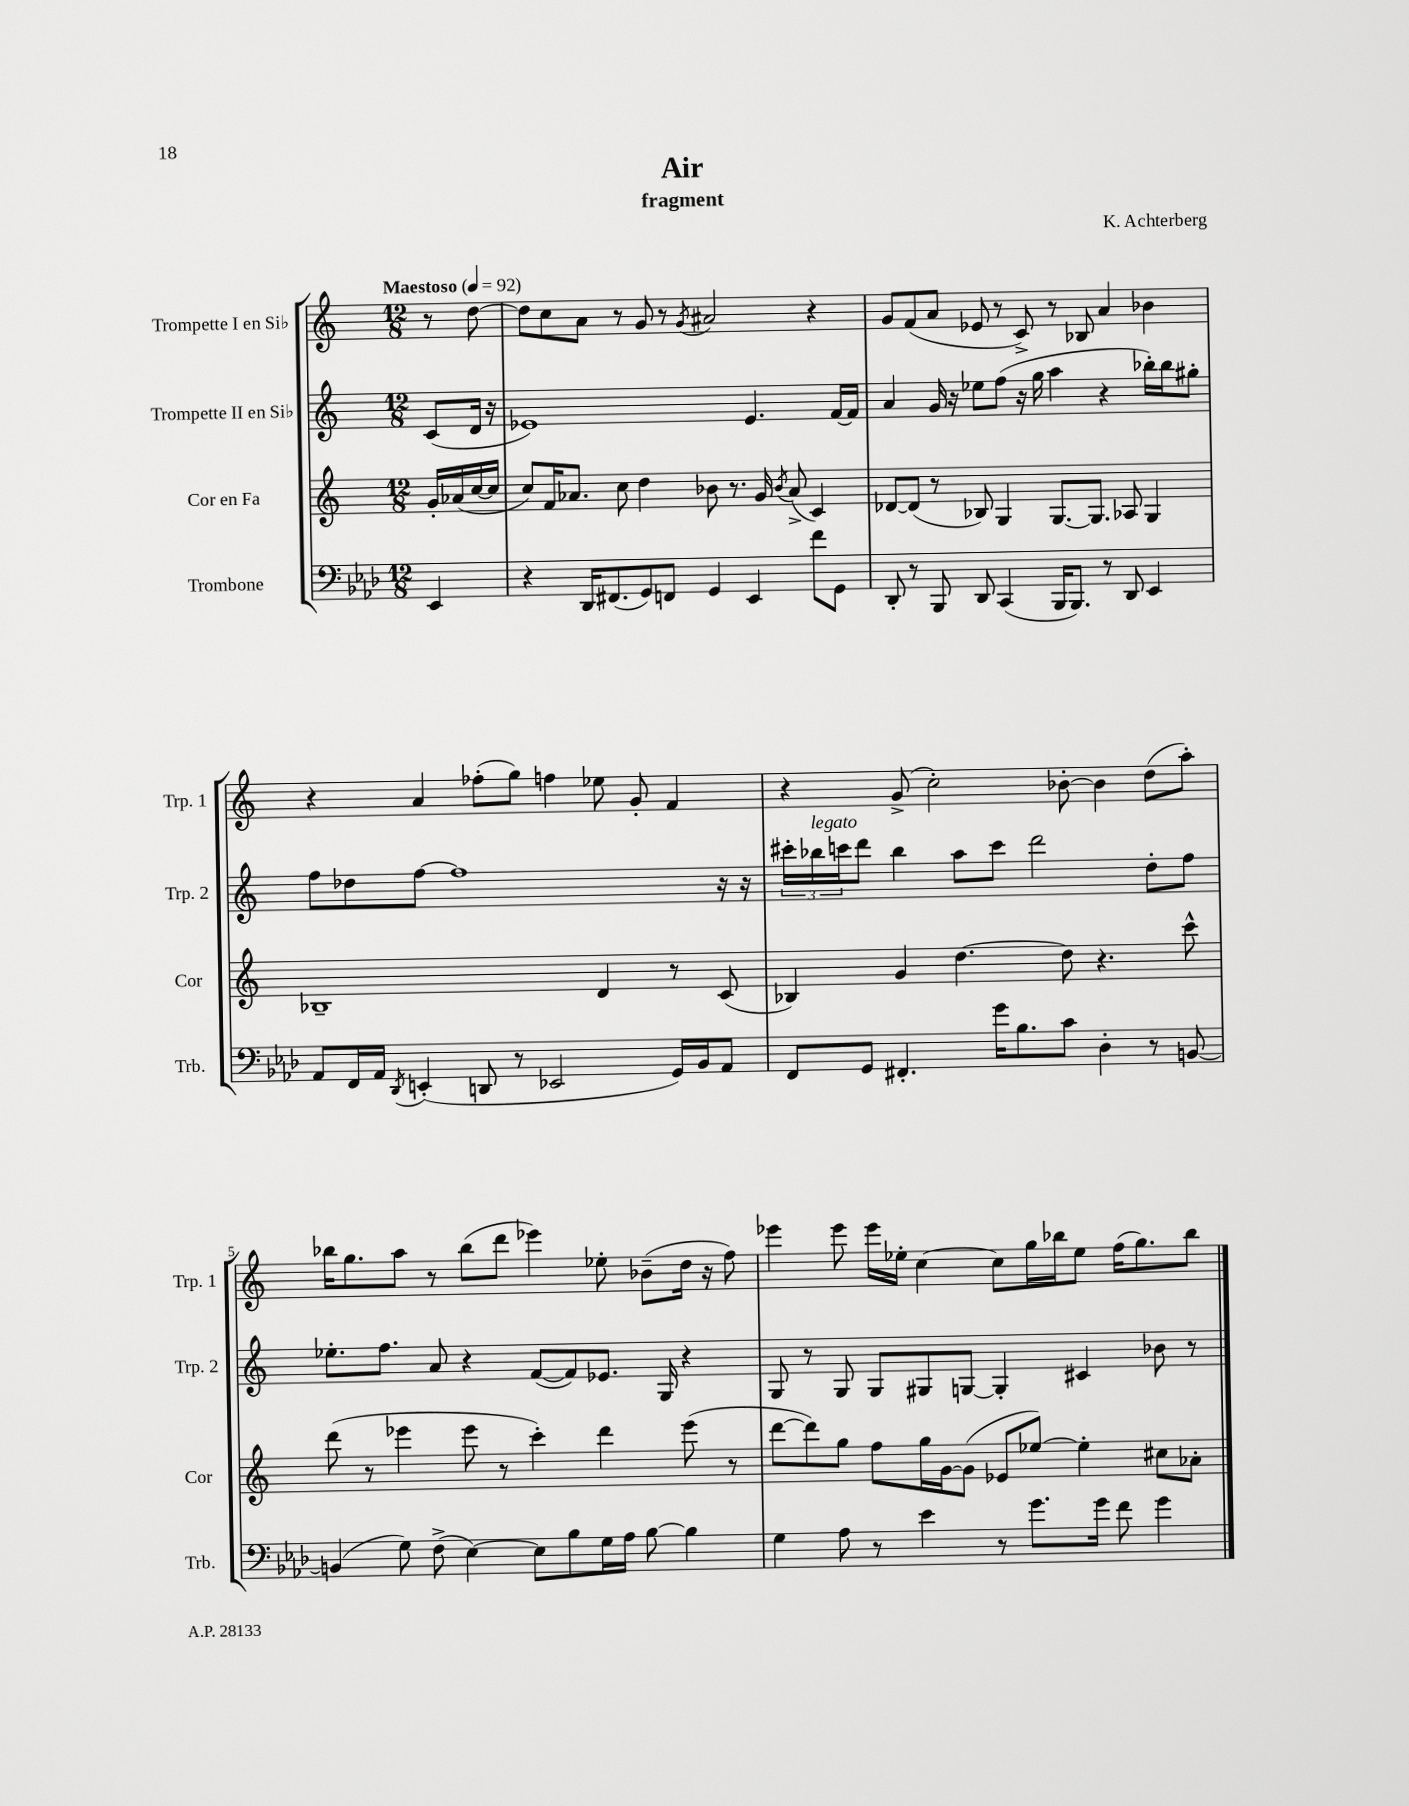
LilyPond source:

\header { title = "Air" composer = "K. Achterberg" subtitle = "fragment" }
<<
\new StaffGroup <<
\new Staff = "s0" \with { instrumentName = "Trompette I en Sib" shortInstrumentName = "Trp. 1" } {
    \clef treble \key c \major \numericTimeSignature \time 12/8 \partial 4 \tempo "Maestoso" 4 = 92
    r8 d''8~ |
    d''8 c''8 a'8 r8 g'8 r8 \acciaccatura { g'8 } ais'2 r4 |
    g'8 f'8( a'8 ees'8 r8 c'8->) r8 bes8 a'4 bes'4 |
    r4 a'4 fes''8-.( g''8) f''4 ees''8 g'8-. f'4 |
    r4 g'8->( c''2-.) bes'8~-. bes'4 d''8( a''8-.) |
    bes''16 g''8. a''8 r8 bes''8( d'''8 ees'''4) ees''8-. bes'8--( d''16 r16 f''8) |
    ees'''4 ees'''8 ees'''16 ees''16-. c''4~ c''8 g''16 bes''16 ees''8 f''16( g''8.) bes''8 \bar "|." |
}
\new Staff = "s1" \with { instrumentName = "Trompette II en Sib" shortInstrumentName = "Trp. 2" } {
    \clef treble \key c \major \numericTimeSignature \time 12/8 \partial 4
    c'8( d'16 r16 |
    ees'1) ees'4. f'16~ f'16 |
    a'4 g'16 r16 ees''8 f''8( r16 g''16 a''4 r4 bes''16-.) bes''16 gis''8-. |
    f''8 des''8 f''8~ f''1 r16 r16 |
    \tuplet 3/2 { cis'''16-. bes''16^\markup { \italic "legato" } c'''16 } d'''8 bes''4 a''8 c'''8 d'''2 d''8-. f''8 |
    ees''8.-. f''8. a'8 r4 f'8~( f'8) ees'8. g16 r4 |
    g8 r8 g8 g8 gis8 g8~ g4-. cis'4 bes'8 r8 \bar "|." |
}
\new Staff = "s2" \with { instrumentName = "Cor en Fa" shortInstrumentName = "Cor" } {
    \clef treble \key c \major \numericTimeSignature \time 12/8 \partial 4
    g'16-. aes'16( c''16~ c''16 |
    c''8) f'16 aes'8. c''8 d''4 bes'8 r8. g'16 \acciaccatura { bes'8 } aes'8->( c'4) |
    des'8~ des'8( r8 bes8) g4 g8.~ g8. aes8 g4 |
    bes1-- d'4 r8 c'8( |
    bes4) g'4 d''4.~ d''8 r4. c'''8-^ |
    d'''8( r8 ees'''4 ees'''8 r8 c'''4-.) d'''4 ees'''8( r8 |
    d'''8~ d'''8) g''8 f''8 g''16 g'16~ g'8( ees'8 ees''8~) ees''4-. cis''8 aes'8-. \bar "|." |
}
\new Staff = "s3" \with { instrumentName = "Trombone" shortInstrumentName = "Trb." } {
    \clef bass \key aes \major \numericTimeSignature \time 12/8 \partial 4
    ees,4 |
    r4 des,16 fis,8.( g,8) f,8 g,4 ees,4 f'8 g,8 |
    des,8-. r8 bes,,8 des,8 c,4( bes,,16 bes,,8.) r8 des,8 ees,4 |
    aes,8 f,16 aes,16 \acciaccatura { des,8 } e,4-.( d,8 r8 ees,2 g,16) bes,16 aes,8 |
    f,8 g,8 fis,4.-. g'16 bes8. c'8 des4-. r8 b,8~ |
    b,4( g8) f8->( ees4~) ees8 bes8 g16 aes16 bes8~ bes4 |
    g4 aes8 r8 ees'4 r8 g'8. g'16 f'8 g'4 \bar "|." |
}
>>
>>
\layout { \context { \Score \override BarNumber.break-visibility = ##(#f #t #t) barNumberVisibility = #(every-nth-bar-number-visible 5) } }
